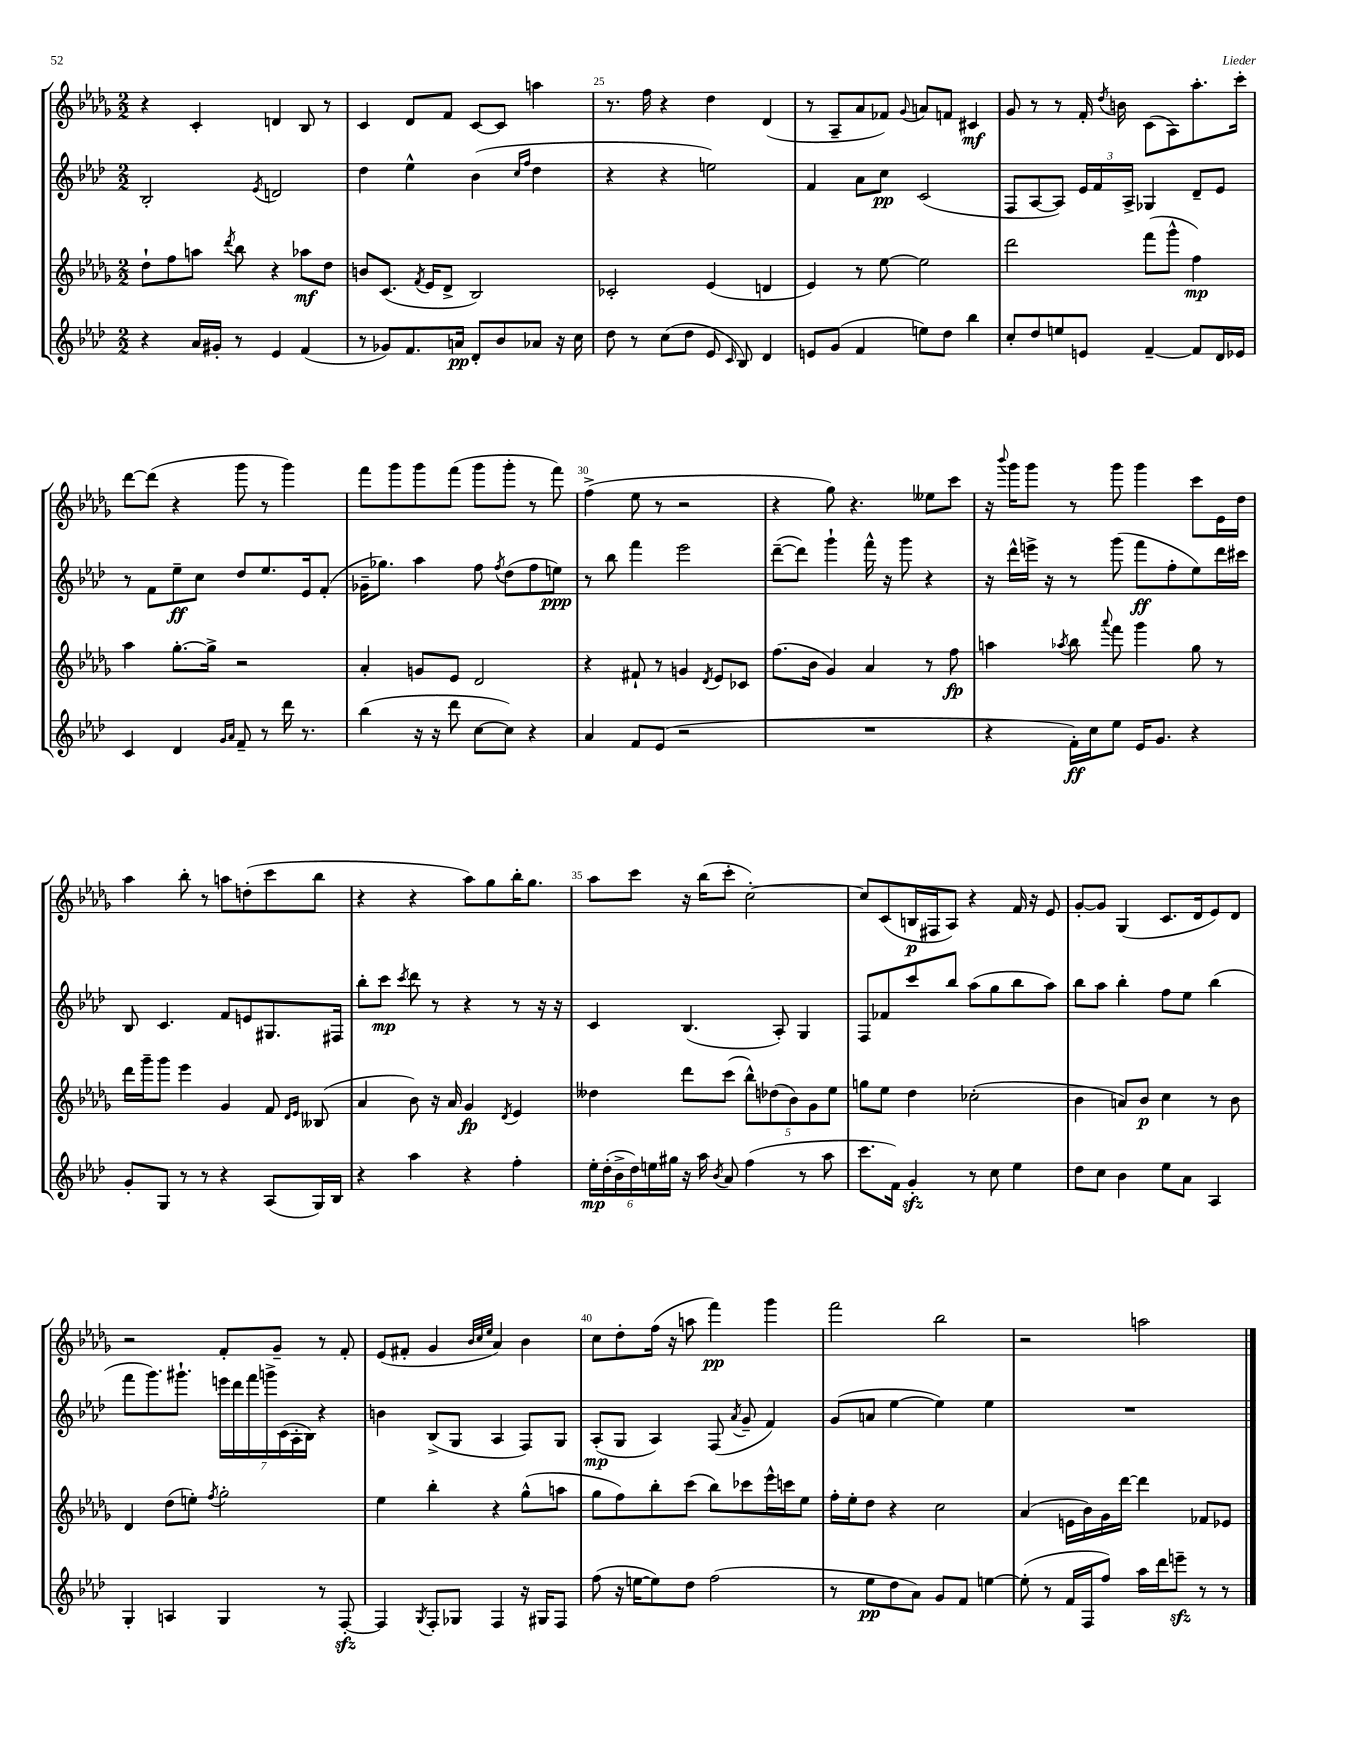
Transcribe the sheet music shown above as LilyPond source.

<<
\new StaffGroup <<
\new Staff = "s0" {
    \clef treble \key des \major \numericTimeSignature \time 2/2
    \autoBeamOff r4 c'4-. d'4 bes8 r8 |
    c'4 des'8[ f'8] c'8[~ c'8] a''4 |
    r8. f''16 r4 des''4 des'4( |
    r8 aes8[-- aes'8 fes'8]) \appoggiatura { ges'8 } a'8[ f'8] cis'4\mf |
    ges'8 r8 r8 f'16-. \acciaccatura { des''8 } b'16 c'8[( aes8) aes''8.-. c'''16]-. |
    des'''8[~ des'''8]( r4 ges'''8 r8 ges'''4) |
    f'''8[ ges'''8 ges'''8 f'''8]( ges'''8[ ges'''8]-. r8 f'''8) |
    f''4->( ees''8 r8 r2 |
    r4 ges''8) r4. eeses''8[ c'''8] |
    r16 \appoggiatura { bes'''8 } ges'''16[ ges'''8] r8 ges'''8 ges'''4 c'''8[ ees'16 des''16] |
    aes''4 bes''8-. r8 a''8[ d''8-.( c'''8 bes''8] |
    r4 r4 aes''8[) ges''8 bes''16-. ges''8.] |
    aes''8[ c'''8] r16 bes''16[( c'''8]-. c''2~-.) |
    c''8[ c'8( b16\p fis16 aes8]) r4 f'16 r16 ees'8 |
    ges'8[~-. ges'8] ges4( c'8.[ des'16 ees'8) des'8] |
    r2 f'8[-. ges'8]-- r8 f'8-. |
    ees'8[( fis'8]-. ges'4 \grace { bes'32[ c''32 ees''32] } aes'4) bes'4 |
    c''8[ des''8-. f''16]( r16 a''8 f'''4\pp) ges'''4 |
    f'''2 bes''2 |
    r2 a''2 \bar "|." |
}
\new Staff = "s1" {
    \clef treble \key aes \major \numericTimeSignature \time 2/2
    \autoBeamOff bes2-. \acciaccatura { ees'8 } d'2 |
    des''4 ees''4-^ bes'4( \grace { c''16[ f''16] } des''4 |
    r4 r4 e''2) |
    f'4 aes'8[ c''8]\pp c'2( |
    f8[ aes8~ aes8]) \tuplet 3/2 { ees'16[ f'16 aes16]-> } ges4 des'8[-- ees'8] |
    r8 f'8[ ees''8--\ff c''8] des''8[ ees''8. ees'16 f'8]-.( |
    ges'16[-- ges''8.]) aes''4 f''8 \acciaccatura { f''8 } des''8[( f''8 e''8]\ppp) |
    r8 bes''8 f'''4 ees'''2 |
    des'''8[~--( des'''8]) g'''4-! f'''16-^ r16 g'''8 r4 |
    r16 des'''16[-^ e'''16]-> r16 r8 g'''8( f'''8[\ff f''8-. ees''8) des'''16 cis'''16] |
    bes8 c'4. f'8[ e'8 gis8. fis16] |
    bes''8[-. c'''8]\mp \acciaccatura { c'''8 } des'''8 r8 r4 r8 r16 r16 |
    c'4 bes4.( aes8-.) g4 |
    f8[ fes'8 c'''8 bes''8] aes''8[( g''8 bes''8 aes''8]) |
    bes''8[ aes''8] bes''4-. f''8[ ees''8] bes''4( |
    f'''8[ g'''8.) gis'''8.]-! \tuplet 7/4 { e'''16[ des'''16 f'''16 g'''16-> c'16( aes16-. bes16]) } r4 |
    b'4 bes8[->( g8] aes4 f8[) g8] |
    aes8[-.\mp( g8] aes4) f8( \acciaccatura { aes'8 } g'8-- f'4) |
    g'8[( a'8] ees''4~ ees''4) ees''4 |
    R1 \bar "|." |
}
\new Staff = "s2" {
    \clef treble \key des \major \numericTimeSignature \time 2/2
    \autoBeamOff des''8[-! f''8 a''8] \acciaccatura { des'''8 } bes''8 r4 aes''8[\mf des''8] |
    b'8[ c'8.]( \acciaccatura { f'8 } ees'16[ des'8]-> bes2) |
    ces'2-. ees'4( d'4 |
    ees'4) r8 ees''8~ ees''2 |
    des'''2 f'''8[( ges'''8]-^ f''4\mp) |
    aes''4 ges''8.[~-. ges''16]-> r2 |
    aes'4-. g'8[ ees'8] des'2 |
    r4 fis'8-! r8 g'4 \acciaccatura { des'8 } ees'8[ ces'8] |
    f''8.[( bes'16] ges'4) aes'4 r8 f''8\fp |
    a''4 \acciaccatura { aes''8 } bes''8 \appoggiatura { aes'''8 } f'''8 ges'''4 ges''8 r8 |
    des'''16[ ges'''16-- ges'''8] ees'''4 ges'4 f'8 \grace { des'16[ ees'16] } beses8( |
    aes'4 bes'8) r16 aes'16 ges'4\fp \acciaccatura { des'8 } ees'4 |
    deses''4 des'''8[ c'''8]( \tuplet 5/4 { bes''8[-^) des''8( bes'8) ges'8 ees''8] } |
    g''8[ ees''8] des''4 ces''2-.( |
    bes'4 a'8[) bes'8]\p c''4 r8 bes'8 |
    des'4 des''8[( e''8]-.) \acciaccatura { f''8 } ges''2-. |
    ees''4 bes''4-. r4 ges''8[-^( a''8] |
    ges''8[ f''8) bes''8-. c'''8]( bes''8[) ces'''8 ees'''16-^ c'''16 ees''8] |
    f''16[-. ees''16-. des''8] r4 c''2 |
    aes'4( e'16[ bes'16) ges'16 des'''16]~ des'''4 fes'8[ ees'8] \bar "|." |
}
\new Staff = "s3" {
    \clef treble \key aes \major \numericTimeSignature \time 2/2
    \autoBeamOff r4 aes'16[ gis'16]-. r8 ees'4 f'4( |
    r8 ges'8[) f'8. a'16]\pp des'8[-. bes'8 aes'8] r16 c''16 |
    des''8 r8 c''8[( des''8] ees'8 \grace { c'16 } bes8) des'4 |
    e'8[ g'8]( f'4 e''8[) des''8] bes''4 |
    c''8[-. des''8 e''8 e'8] f'4~-- f'8[ des'16 ees'16] |
    c'4 des'4 \grace { g'16[ aes'16] } f'8-- r8 des'''16 r8. |
    bes''4( r16 r16 des'''8 c''8[~ c''8]) r4 |
    aes'4 f'8[ ees'8]( r2 |
    R1 |
    r4 f'16[-.\ff) c''16 ees''8] ees'16[ g'8.] r4 |
    g'8[-. g8] r8 r8 r4 aes8[( g16) bes16] |
    r4 aes''4 r4 f''4-. |
    \tuplet 6/4 { ees''16[-.\mp des''16-.( bes'16-> des''16) e''16 gis''16] } r16 aes''16 \acciaccatura { bes'8 } aes'8 f''4( r8 aes''8 |
    c'''8.[ f'16]) g'4-.\sfz r8 c''8 ees''4 |
    des''8[ c''8] bes'4 ees''8[ aes'8] aes4 |
    g4-. a4 g4 r8 f8~-.\sfz |
    f4 \acciaccatura { g8 } f8[-. ges8] f4 r16 gis16[ f8] |
    f''8( r16 e''16[~ e''8) des''8] f''2( |
    r8 ees''8[\pp des''8 aes'8]) g'8[ f'8] e''4~ |
    e''8-.( r8 f'16[ f16 f''8]) aes''16[ des'''16 e'''8]--\sfz r8 r8 \bar "|." |
}
>>
>>
\layout { \context { \Score currentBarNumber = #23 \override BarNumber.break-visibility = ##(#f #t #t) barNumberVisibility = #(every-nth-bar-number-visible 5) } }
